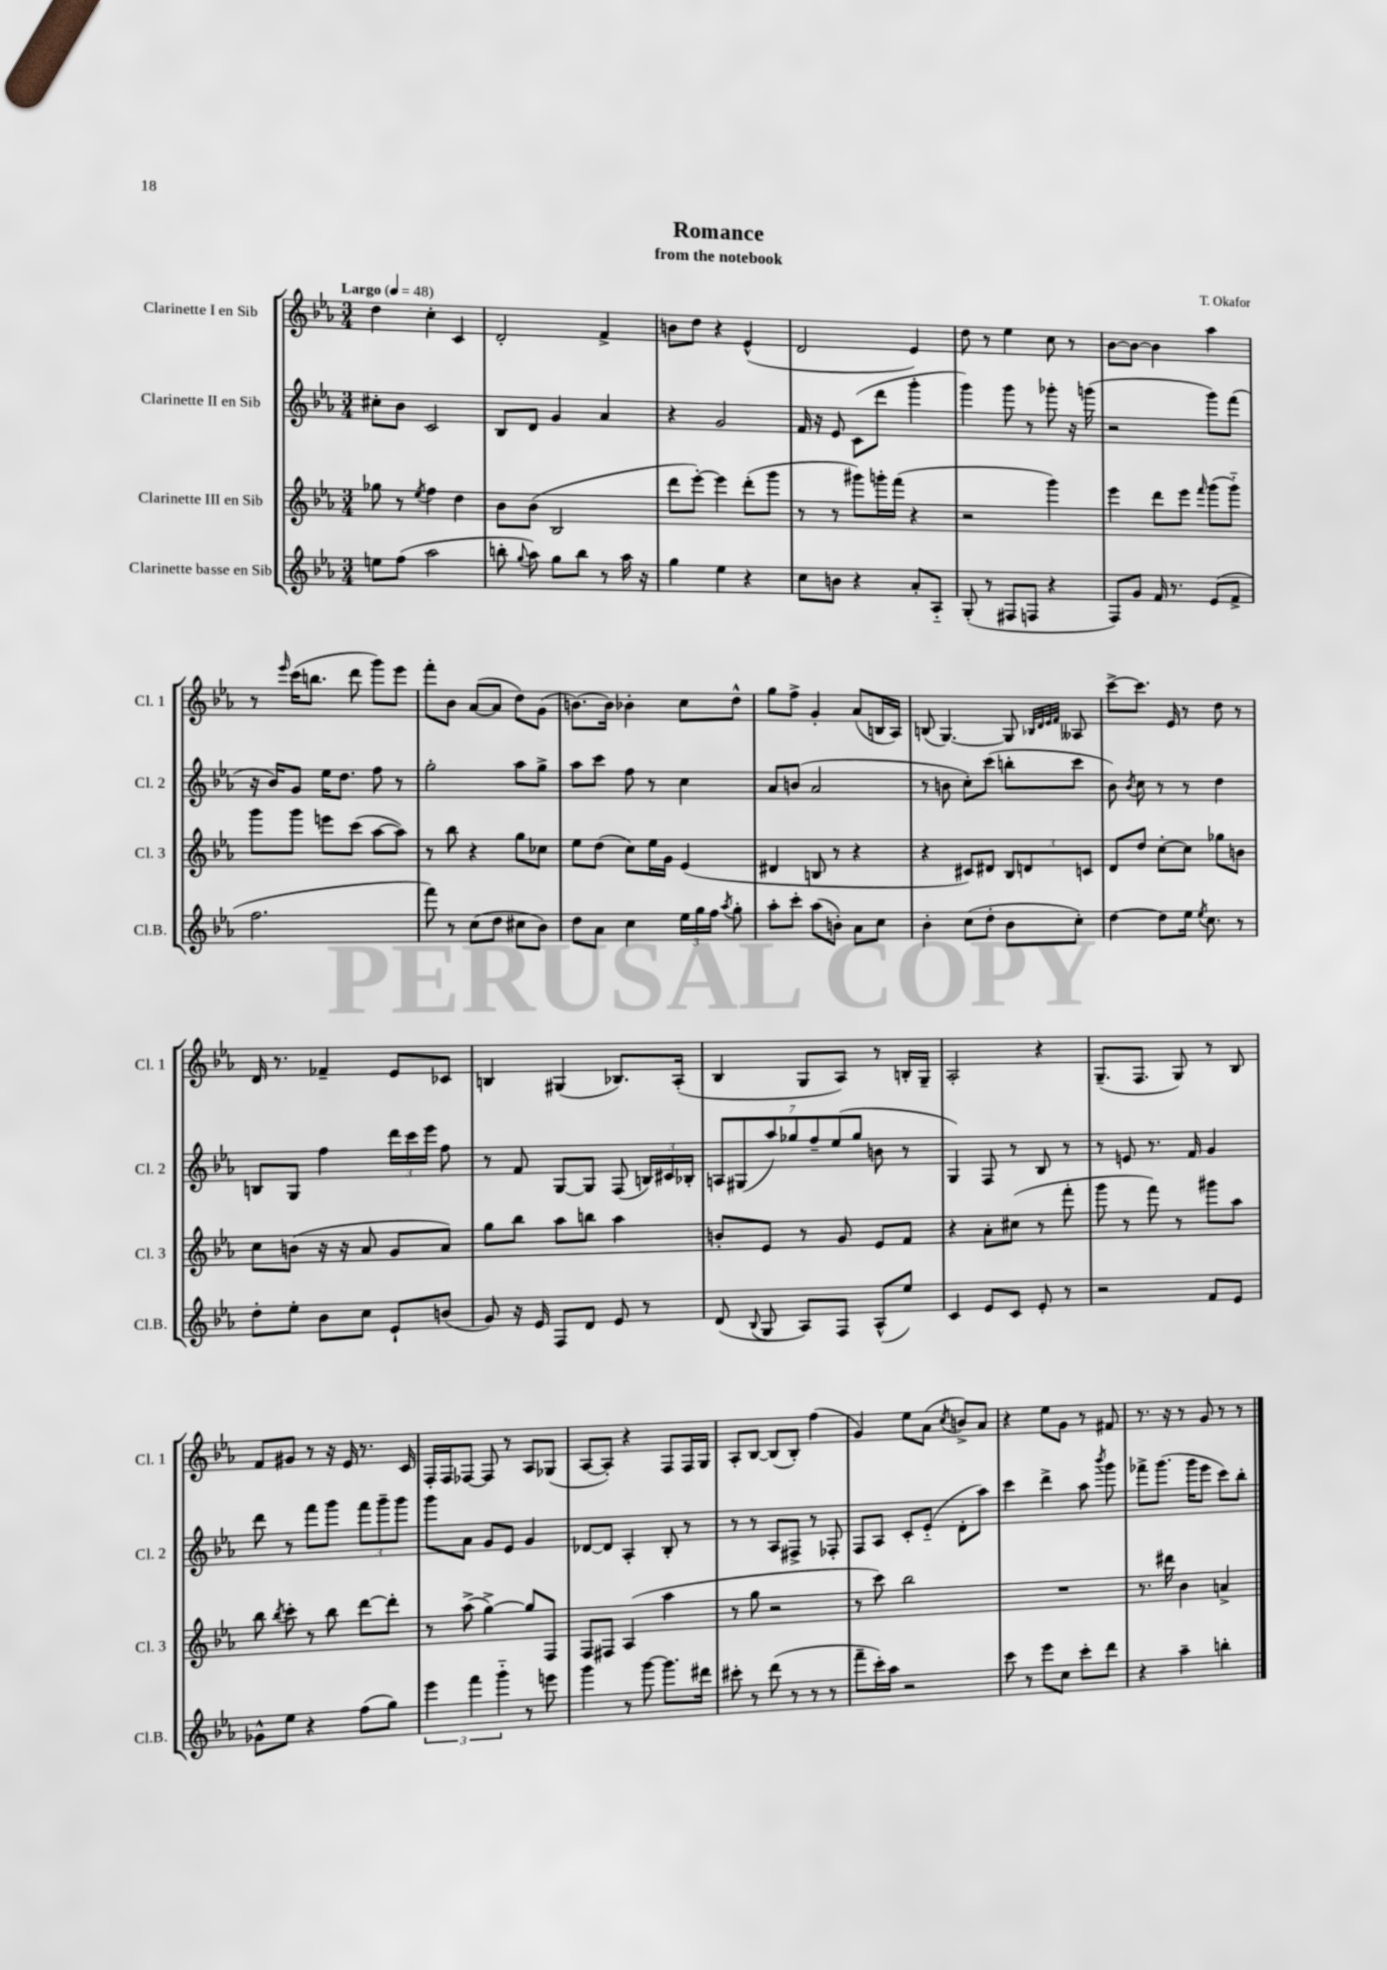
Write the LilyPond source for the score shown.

\header { title = "Romance" composer = "T. Okafor" subtitle = "from the notebook" }
<<
\new StaffGroup <<
\new Staff = "s0" \with { instrumentName = "Clarinette I en Sib" shortInstrumentName = "Cl. 1" } {
    \clef treble \key ees \major \numericTimeSignature \time 3/4 \tempo "Largo" 4 = 48
    \autoBeamOff d''4 c''4-. c'4 |
    d'2-. f'4-> |
    b'8[ d''8] r4 ees'4-^( |
    d'2 ees'4) |
    d''8 r8 ees''4 c''8 r8 |
    bes'8[~ bes'8]~ bes'4 aes''4 |
    r8 \grace { ees'''16 } c'''16[( b''8.] d'''8 g'''8[) ees'''8] |
    f'''8[-. bes'8] aes'8[~( aes'8] d''8[) g'8]( |
    b'8.[~) b'16] bes'4-. c''8[ d''8]-^ |
    g''8[ f''8]-> g'4-. aes'8[( b16 aes16]) |
    b8( g4.~) g8 \grace { bes32[ d'32 ees'32 f'32] } aeses8 |
    c'''8[~-> c'''8.] ees'16 r8 d''8 r8 |
    d'16 r8. fes'4-- ees'8[ ces'8] |
    b4 gis4( bes8.[) aes16]-.( |
    bes4 g8[ aes8]) r8 b16[-. g16]-- |
    aes2-. r4 |
    g8.[--( f8.] g8) r8 bes8 |
    f'8[ gis'8] r8 r16 ees'16 r8. c'16 |
    f16[-. f16 fes8]~ fes8 r8 aes8[ ges8]( |
    aes8[~ aes8]-.) r4 f8[ f16 g16] |
    aes8[-. bes8]~ bes8[( bes8]-.) f''4( |
    g'4) ees''8[ aes'8]( \acciaccatura { c''8 } b'8[->) aes'8] |
    r4 ees''8[ g'8] r8 fis'8 |
    r8. r16 r8 g'8 r8 r8 \bar "|." |
}
\new Staff = "s1" \with { instrumentName = "Clarinette II en Sib" shortInstrumentName = "Cl. 2" } {
    \clef treble \key ees \major \numericTimeSignature \time 3/4
    \autoBeamOff cis''8[-. bes'8] c'2 |
    bes8[ d'8] g'4 aes'4 |
    r4 g'2 |
    f'16 r16 ees'8 c'8[( d'''8] g'''4-. |
    g'''4) g'''8 r8 ges'''8-. r16 g'''16( |
    r2 g'''8[) f'''8]( |
    r16 bes'16[) g'8] ees''16[ d''8.] f''8 r8 |
    g''2-. aes''8[ g''8]-> |
    aes''8[ c'''8] f''8 r8 c''4 |
    aes'8[ b'8]( aes'2 |
    r8 b'8 c''8[-.) c'''8]( b''8[-. c'''8] |
    bes'8) \acciaccatura { bes'8 } c''8 r8 r8 d''4 |
    b8[ g8] f''4 \tuplet 3/2 { d'''16[ c'''16 ees'''16] } f''8 |
    r8 f'8 g8[~ g8] f8( \tuplet 3/2 { b16[) cis'16 bes16]-. } |
    \tuplet 7/4 { a8[ gis8( aes''8) ges''8 f''8-- ees''8( ges''8] } b'8 r8 |
    g4) f8 r8 bes8 r8 |
    r8 e'8 r8. f'16 g'4 |
    d'''8 r8 f'''8[ g'''8] \tuplet 3/2 { f'''8[ g'''8-- g'''8] } |
    g'''8[ aes'8] g'8[ ees'8] g'4 |
    des'8[~ des'8] aes4-. bes8-. r8 |
    r8 r8 aes8[ fis8]-> r8 fes8-. |
    f8[ aes8] c'8[-. ees'8]-_( d'8[-. aes''8]) |
    c'''4 d'''4-> aes''8 \acciaccatura { bes'''8 } g'''8 |
    fes'''8[-> g'''8.]( g'''16[ ees'''8] c'''8[) bes''8]-. \bar "|." |
}
\new Staff = "s2" \with { instrumentName = "Clarinette III en Sib" shortInstrumentName = "Cl. 3" } {
    \clef treble \key ees \major \numericTimeSignature \time 3/4
    \autoBeamOff ges''8 r8 \acciaccatura { ees''8 } f''4 d''4 |
    bes'8[ bes'8]( bes2 |
    d'''8[ ees'''8]~-.) ees'''4 d'''8[-.( g'''8] |
    r8 r8 gis'''8[) g'''16-. f'''16]( r4 |
    r2 g'''4) |
    ees'''4 d'''8[ ees'''8] \grace { f'''16 } g'''8[( g'''8]-_) |
    g'''8[ g'''8] e'''8[ c'''8]( aes''8[~ aes''8]) |
    r8 bes''8 r4 g''8[ ces''8] |
    ees''8[ d''8]( c''8[) ees''16 g'16] ees'4( |
    dis'4 b8 r8 r4 |
    r4 cis'8[) dis'8] \tuplet 3/2 { bes8[ d'8 c'8] } |
    d'8[ d''8] c''8[~-. c''8] ges''8[ b'8] |
    c''8[ b'8]( r16 r16 aes'8 g'8[ aes'8]) |
    g''8[ bes''8] aes''8[ b''8] aes''4 |
    b'8[-. ees'8] r8 g'8 ees'8[ f'8] |
    r4 aes'8[-. cis''8]( r8 f'''8-. |
    g'''8 r8 f'''8) r8 gis'''8[ aes''8] |
    bes''8 \acciaccatura { bes''8 } c'''8-. r8 bes''8 d'''8[~ d'''8]-. |
    r8 aes''8->( g''4~->) g''8[ f8] |
    f8[ fis8] aes4( aes''4 |
    r8 g''8 r2 |
    r8 c'''8) bes''2 |
    R2. |
    r8. dis'''16 bes'4 a'4-> \bar "|." |
}
\new Staff = "s3" \with { instrumentName = "Clarinette basse en Sib" shortInstrumentName = "Cl.B." } {
    \clef treble \key ees \major \numericTimeSignature \time 3/4
    \autoBeamOff e''8[ f''8]( aes''2 |
    b''8-. \appoggiatura { g''8 } aes''8) g''8[ b''8] r8 aes''16 r16 |
    g''4 ees''4 r4 |
    c''8[ b'8] r4 aes'8[-. aes8]-_ |
    g8-.( r8 fis8[ f8] r4 |
    f8[) g'8] f'16 r8. ees'8[( f'8]-> |
    f''2. |
    f'''8) r8 c''8[( d''8] cis''8[ bes'8]) |
    d''8[ aes'8] c''4 \tuplet 3/2 { ees''16[ g''16 f''16] } \acciaccatura { aes''8 } g''8-. |
    aes''8[-. c'''8]-. aes''8[( b'8]-.) aes'8[ c''8] |
    bes'4-. c''8[( d''8]-. bes'8[ c''8]-.) |
    d''4~ d''8[ ees''16] \acciaccatura { ees''8 } c''8. r8 |
    d''8[-. ees''8]-. bes'8[ c''8] ees'8[-! b'8]( |
    g'8) r16 ees'16 f8[ d'8] ees'8 r8 |
    d'8( \appoggiatura { bes8 } g8 aes8[) f8] aes8[-^( ees''8]) |
    c'4 ees'8[ c'8] ees'8-. r8 |
    r2 f'8[ ees'8] |
    ges'8[-^ ees''8] r4 f''8[( g''8]) |
    \tuplet 3/2 { ees'''4 f'''4 g'''4-_ } r8 e'''8 |
    g'''4 r8 g'''8~ g'''8.[ dis'''16] |
    cis'''8-. r8 d'''8( r8 r8 r8 |
    f'''8[-- c'''16-.) aes''16] r2 |
    c'''8 r8 ees'''8[ c''8] c'''8[-. d'''8] |
    r4 aes''4-- b''4-. \bar "|." |
}
>>
>>
\layout { \context { \Score \remove "Bar_number_engraver" } }
